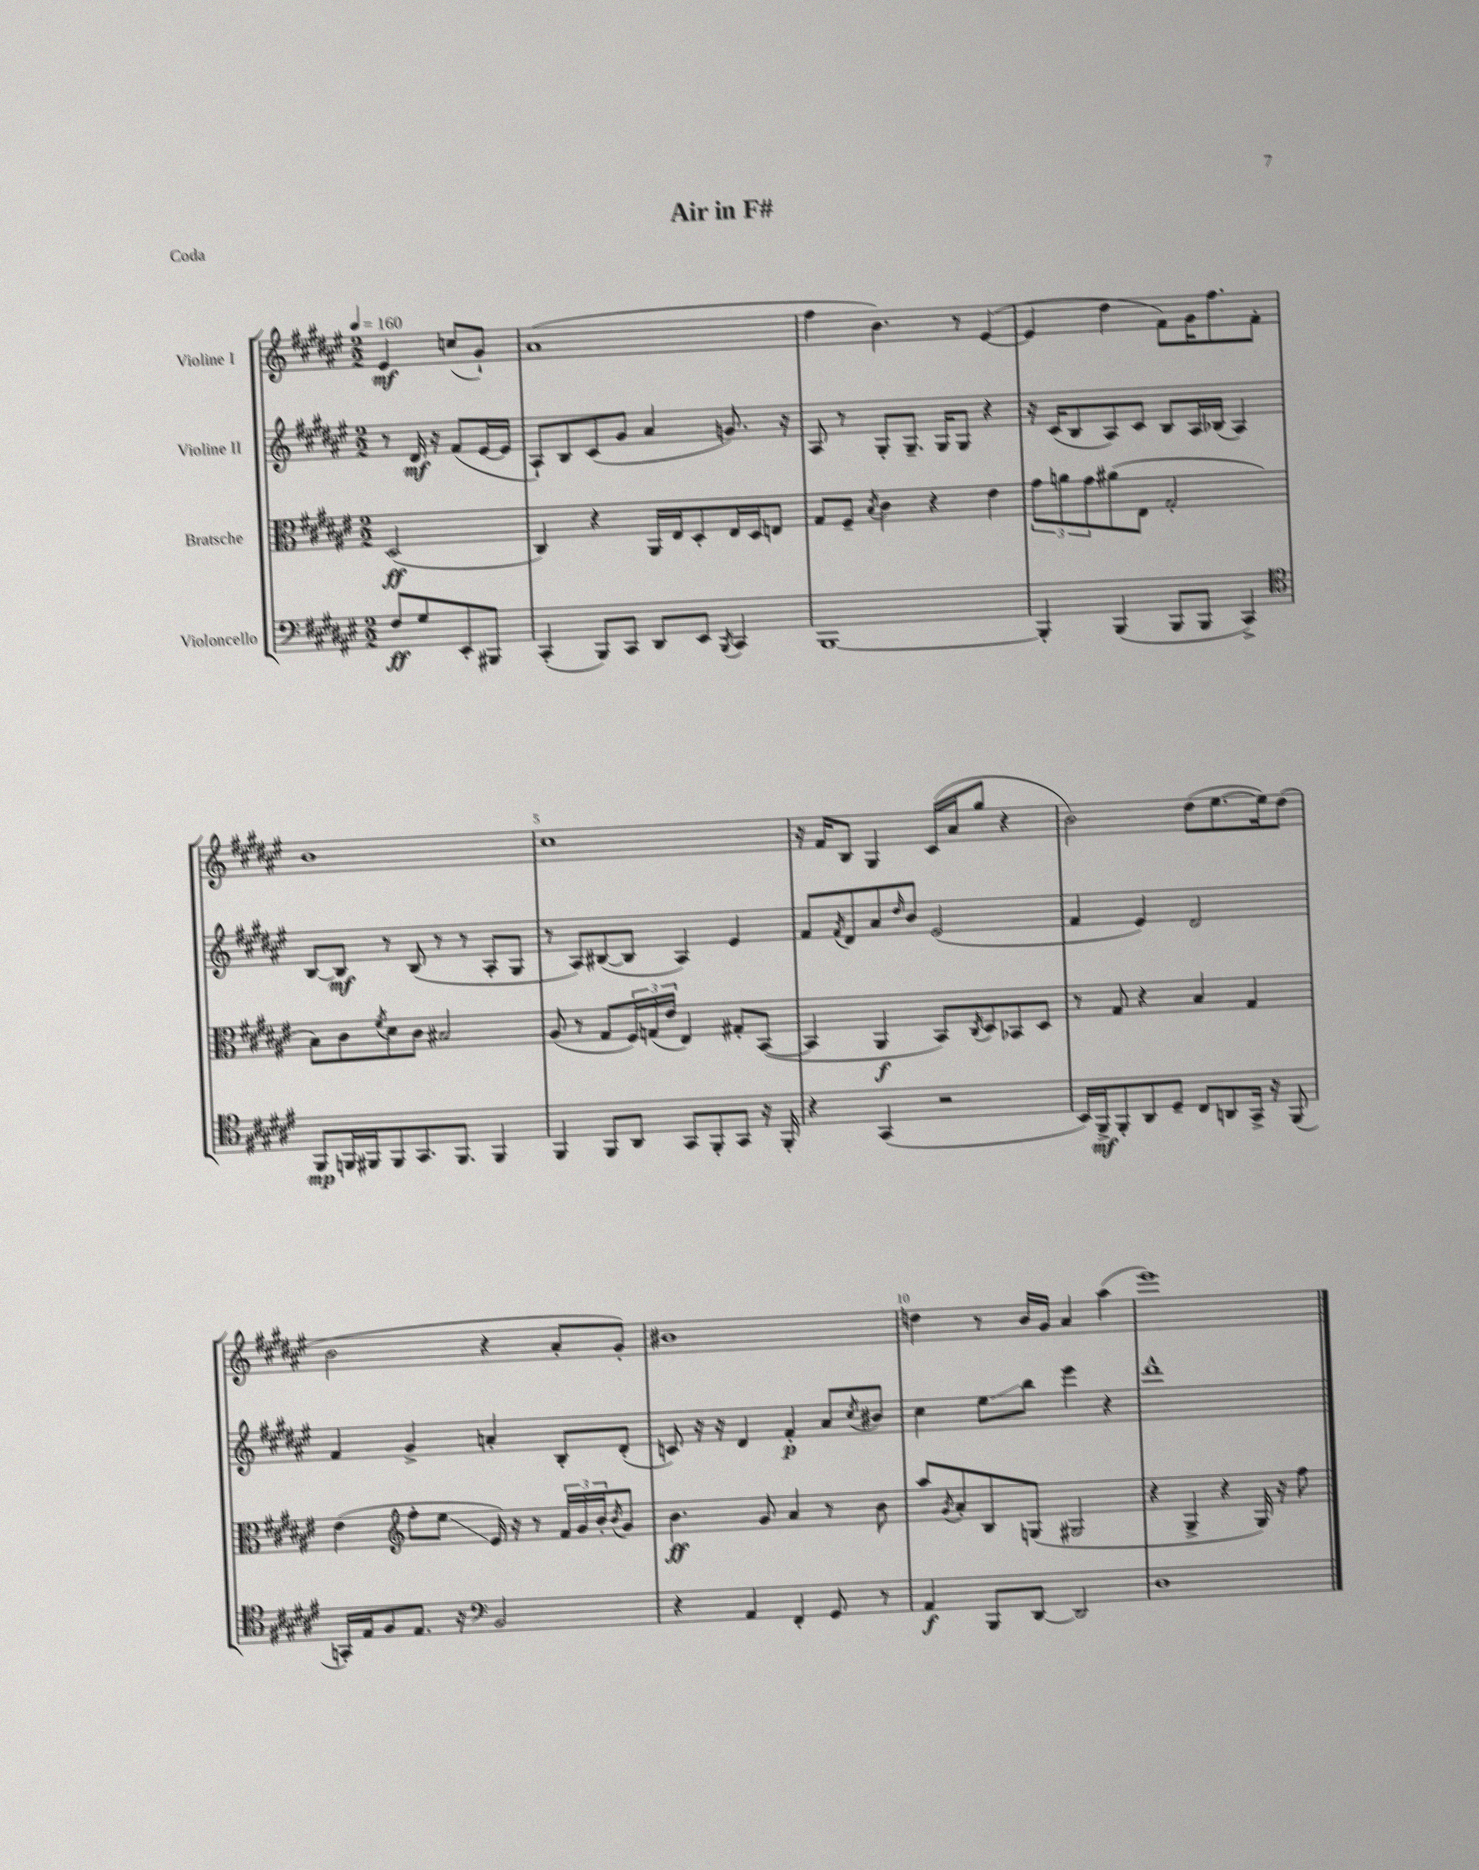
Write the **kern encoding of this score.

**kern	**kern	**kern	**kern
*staff4	*staff3	*staff2	*staff1
*clefF4	*clefC3	*clefG2	*clefG2
*k[f#c#g#d#a#e#]	*k[f#c#g#d#a#e#]	*k[f#c#g#d#a#e#]	*k[f#c#g#d#a#e#]
*M2/2	*M2/2	*M2/2	*M2/2
*MM160	*MM160	*MM160	*MM160
8F#	(2D#	8r	4e#
8G#	.	16d#	.
.	.	16r	.
8EE#'	.	(8f#	(8cc
8BBB#	.	[16e#	8g#`)
.	.	16e#]	.
=	=	=	=
(4CC#'	4C#)	8A#`)	(1a#
.	.	8B	.
8BBB)	4r	(8c#	.
8CC#	.	8g#	.
8DD#	16AA#	4a#	.
.	16E#	.	.
8EE#	8D#'	.	.
8qBBB	.	.	.
4CC#	16E#	8.g)	.
.	16D#	.	.
.	8E	.	.
.	.	16r	.
=	=	=	=
[1BBB	8G#	8A#	4ff#
.	8F#~	8r	.
.	8qB	.	.
.	4c#	8G#'	4.b)
.	.	8.G#~	.
.	4r	.	.
.	.	16G#	.
.	.	8G#	8r
.	4e#	4r	([4e#
=	=	=	=
4BBB']	12g#	16r	4e#]
.	.	(16c#	.
.	12a	.	.
.	.	8B	.
.	12g#	.	.
(4BBB	(8a#	8A#)	4dd#
.	8E#	8c#	.
8BBB	2G#'	8B	8f#)
8BBB	.	16A#	16g#
.	.	(16B-	8.ff#
4CC#^)	.	4A#)	.
.	.	.	8f#'
=	=	=	=
*clefC4	*	*	*
8FF#	8B)	[8B	1b
16FF	8c#	8B]	.
16FF#	.	.	.
.	8qf#	.	.
8FF#	8d#	8r	.
8.GG#	8c#	(8B	.
.	2B#	8r	.
8.FF#	.	.	.
.	.	8r	.
4FF#	.	8A#'	.
.	.	8G#	.
=	=	=	=
4FF#	(8A#	8r	1cc#
.	8r	8A#)	.
8FF#	8G#	([8B#	.
8AA#	24F#)	8B#]	.
.	(24G	.	.
.	24e#	.	.
8GG#	4E#)	4A#)	.
8FF#'	.	.	.
8GG#	8G#'	4e#	.
16r	([8BB	.	.
16FF#'	.	.	.
=	=	=	=
4r	4BB]	8f#	16r
.	.	.	16f#
.	.	8qf#	.
.	.	8d#	8B
(4GG#	4AA#	8a#	4G#
.	.	16qqdd#	.
.	.	8b	.
2r	8BB)	(2e#	(16c#
.	.	.	16a#
.	8qC#	.	.
.	8D#	.	8gg#
.	8BB-	.	4r
.	8D#	.	.
=	=	=	=
16BB)	8r	4f#	2b)
16FF#^	.	.	.
8FF#'	8G#	.	.
8AA#	4r	4e#)	.
8D#~	.	.	.
8C#	4B	2d#	(8dd#
8AA	.	.	[8.ee#
16GG#^	4G#	.	.
16r	.	.	16ee#])
(8FF#	.	.	(8dd#
=	=	=	=
16GG')	(4e#	4f#	2b
16E#	.	.	.
8F#	.	.	.
*	*clefG2	*	*
8.E#	8ff#'	4g#^	.
.	8ee#	.	.
16r	.	.	.
*clefF4	*	*	*
2BB	16e#)	4a'	4r
.	16r	.	.
.	8r	.	.
.	24f#	8B'	8a#'
.	24g#	.	.
.	24b'	.	.
.	8qb	.	.
.	8g#	(8d#'	8g#')
=	=	=	=
4r	4.b	8c)	1b#
.	.	16r	.
.	.	16r	.
4AA#	.	4d#	.
.	8g#	.	.
4FF#'	4a#	4f#'	.
8GG#	8r	8a#	.
.	.	8qcc#	.
8r	8b	8b#	.
=	=	=	=
4AA#	8aa#	4cc#	4dd
.	8qg#	.	.
.	8a#'	.	.
8BBB	8B	8ee#	8r
[8DD#	(8G	8bb	16b
.	.	.	16g#
2DD#]	2G#	4eee#	4a#
.	.	4r	(4aa#
=	=	=	=
1D#	4r	1ddd#^^	1eee#)
.	4G#^	.	.
.	4r	.	.
.	16G#)	.	.
.	16r	.	.
.	8ff#	.	.
==	==	==	==
*-	*-	*-	*-
